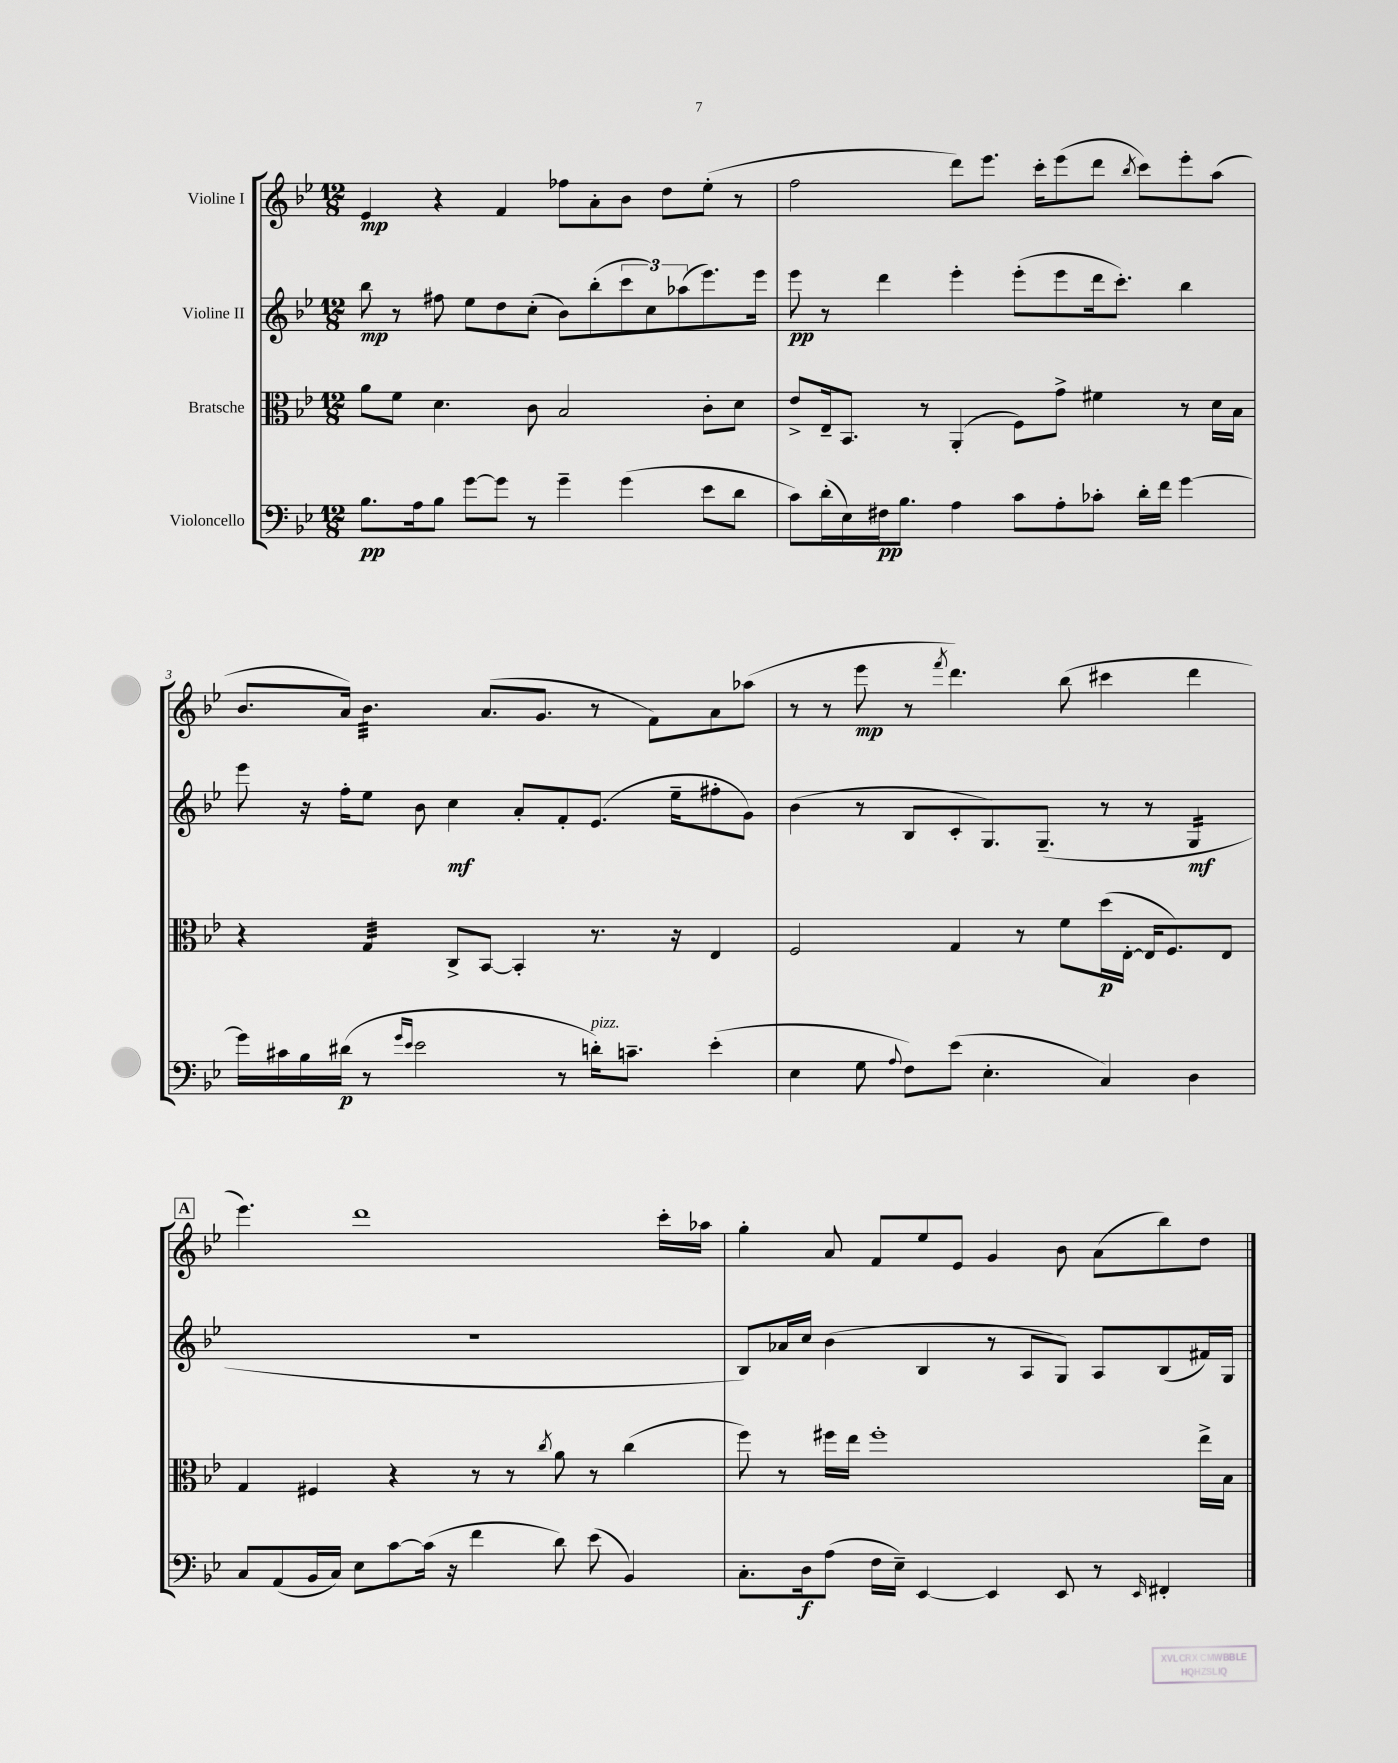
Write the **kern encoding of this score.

**kern	**dynam	**kern	**dynam	**kern	**dynam	**kern	**dynam
*part4	*part4	*part3	*part3	*part2	*part2	*part1	*part1
*staff4	*staff4	*staff3	*staff3	*staff2	*staff2	*staff1	*staff1
*I"Violoncello	*	*I"Bratsche	*	*I"Violine II	*	*I"Violine I	*
*clefF4	*	*clefC3	*	*clefG2	*	*clefG2	*
*k[b-e-]	*	*k[b-e-]	*	*k[b-e-]	*	*k[b-e-]	*
*M12/8	*	*M12/8	*	*M12/8	*	*M12/8	*
=1	=1	=1	=1	=1	=1	=1	=1
8.B-\L	pp	8a\L	.	8bb-\	mp	4e-/	mp
.	.	8f\J	.	8r	.	.	.
16A\k	.	.	.	.	.	.	.
8B-\J	.	4.d\	.	8ff#X\	.	4r	.
[8g\L	.	.	.	8ee-\L	.	.	.
8g\J]	.	.	.	8dd\	.	4f/	.
8r	.	8c\	.	(8cc'\J	.	.	.
4g~\	.	2B-/	.	8b-\L)	.	8ff-X\L	.
.	.	.	.	(8bb-'\	.	8a'\	.
(4g\	.	.	.	12ccc\	.	8b-\J	.
.	.	.	.	12cc\)	.	.	.
.	.	.	.	.	.	8dd\L	.
.	.	.	.	(12aa-X\	.	.	.
8e-\L	.	8c'\L	.	8.eee-\)	.	(8ee-'\J	.
8d\J	.	8d\J	.	.	.	8r	.
.	.	.	.	16eee-\Jk	.	.	.
=2	=2	=2	=2	=2	=2	=2	=2
8c\L)	.	8e-^/L	.	8eee-\	pp	2ff\	.
(16d'\L	.	16E-~/k	.	8r	.	.	.
16E-\)	.	8.BB-/J	.	.	.	.	.
16F#X\J	pp	.	.	4ddd\	.	.	.
8.B-\J	.	.	.	.	.	.	.
.	.	8r	.	.	.	.	.
4A\	.	(4AA'/	.	4eee-'\	.	8ddd\L)	.
.	.	.	.	.	.	8.eee-\J	.
8c\L	.	8F\L)	.	(8eee-'\L	.	.	.
.	.	.	.	.	.	16ccc'\KL	.
8A'\	.	8g^\J	.	8eee-\	.	(8eee-\	.
8c-X'\J	.	4f#X\	.	16ddd\k	.	8ddd\J	.
.	.	.	.	8.ccc'\J)	.	.	.
.	.	.	.	.	.	8qbb-/	.
16d'\LL	.	.	.	.	.	8ccc\L)	.
16f\JJ	.	.	.	.	.	.	.
[4g\	.	8r	.	4bb-\	.	8eee-'\	.
.	.	16d\LL	.	.	.	(8aa\J	.
.	.	16B-\JJ	.	.	.	.	.
!!LO:LB:g=z
=3	=3	=3	=3	=3	=3	=3	=3
16g\LL]	.	4r	.	8eee-\	.	8.b-/L	.
16c#X\	.	.	.	.	.	.	.
16B-\	.	.	.	16r	.	.	.
(16d#X\JJ	p	.	.	16ff'\KL	.	16a/Jk)	.
*	*	*tremolo	*	*	*	*	*
*	*	*	*	*	*	*tremolo	*
8r	.	32G/LLL	.	8ee-\J	.	32b-\LLL	.
.	.	32G/	.	.	.	32b-\	.
.	.	32G/	.	.	.	32b-\	.
.	.	32G/	.	.	.	32b-\	.
16qqg/LL	.	.	.	.	.	.	.
16qqe-/JJ	.	.	.	.	.	.	.
2e-\	.	32G/	.	8b-\	.	32b-\	.
.	.	32G/	.	.	.	32b-\	.
.	.	32G/	.	.	.	32b-\	.
.	.	32G/JJJ	.	.	.	32b-\	.
*	*	*Xtremolo	*	*	*	*	*
.	.	8C^/L	.	4cc\	mf	32b-\	.
.	.	.	.	.	.	32b-\	.
.	.	.	.	.	.	32b-\	.
.	.	.	.	.	.	32b-\JJJ	.
*	*	*	*	*	*	*Xtremolo	*
.	.	[8BB-/J	.	.	.	(8.a/L	.
.	.	4BB-'/]	.	8a'/L	.	.	.
.	.	.	.	.	.	8.g/J	.
8r	.	.	.	8f'/	.	.	.
!LO:TX:a:i:t=pizz.	!	!	!	!	!	!	!
16dn'\KL)	.	8.r	.	(8.e-/J	.	8r	.
8.cn~\J	.	.	.	.	.	.	.
.	.	.	.	.	.	8f\L)	.
.	.	16r	.	16ee-~\KL	.	.	.
(4e-'\	.	4E-/	.	8ff#X'\	.	8a\	.
.	.	.	.	8g\J)	.	(8aa-X\J	.
=4	=4	=4	=4	=4	=4	=4	=4
4E-\	.	2F/	.	(4b-\	.	8r	.
.	.	.	.	.	.	8r	.
8G\	.	.	.	8r	.	8eee-\	mp
8qqA/	.	.	.	.	.	.	.
8F\L)	.	.	.	8B-/L	.	8r	.
.	.	.	.	.	.	8qfff/	.
(8e-\J	.	4G/	.	8c'/	.	4.ddd\)	.
4.E-'\	.	.	.	8.G/)	.	.	.
.	.	8r	.	.	.	.	.
.	.	.	.	(8.G~/J	.	.	.
.	.	8f\L	.	.	.	(8bb-\	.
4C/)	.	(16dd\L	p	8r	.	4ccc#X\	.
.	.	[16E-'\JJ	.	.	.	.	.
.	.	16E-/KL]	.	8r	.	.	.
.	.	8.F/)	.	.	.	.	.
*	*	*	*	*tremolo	*	*	*
4D\	.	.	.	16G/LL	mf	4ddd\	.
.	.	.	.	16G/	.	.	.
.	.	8E-/J	.	16G/	.	.	.
.	.	.	.	16G/JJ	.	.	.
*	*	*	*	*Xtremolo	*	*	*
!!LO:LB:g=z
!!LO:REH:place=s1:t=A
=5	=5	=5	=5	=5	=5	=5	=5
8C/L	.	4G/	.	1.r	.	4.eee-\)	.
(8AA/	.	.	.	.	.	.	.
16BB-/L	.	4F#X/	.	.	.	.	.
16C/JJ)	.	.	.	.	.	.	.
8E-\L	.	.	.	.	.	1ddd	.
[8c\	.	4r	.	.	.	.	.
(16c\Jk]	.	.	.	.	.	.	.
16r	.	.	.	.	.	.	.
4f\	.	8r	.	.	.	.	.
.	.	8r	.	.	.	.	.
.	.	8qcc/	.	.	.	.	.
8d\)	.	8a\	.	.	.	.	.
(8e-\	.	8r	.	.	.	.	.
4BB-/)	.	(4cc\	.	.	.	.	.
.	.	.	.	.	.	16ccc'\LL	.
.	.	.	.	.	.	16aa-X\JJ	.
=6	=6	=6	=6	=6	=6	=6	=6
8.C'\L	.	8ff\)	.	8B-/L)	.	4gg'\	.
.	.	8r	.	16a-X/L	.	.	.
16D\k	f	.	.	16cc/JJ	.	.	.
(8A\J	.	16ff#X\LL	.	(4b-\	.	8a/	.
.	.	16ee-\JJ	.	.	.	.	.
16F\LL	.	1ff#'	.	.	.	8f/L	.
16E-~\JJ)	.	.	.	.	.	.	.
[4EE-/	.	.	.	4B-/	.	8ee-/	.
.	.	.	.	.	.	8e-/J	.
4EE-/]	.	.	.	8r	.	4g/	.
.	.	.	.	8A/L	.	.	.
8EE-/	.	.	.	8G/J)	.	8b-\	.
8r	.	.	.	8A/L	.	(8a\L	.
16qqEE-/	.	.	.	.	.	.	.
4FF#X'/	.	.	.	(8B-/	.	8bb-\)	.
.	.	16ee-^\LL	.	16f#X/L)	.	8dd\J	.
.	.	16B-\JJ	.	16G/JJ	.	.	.
==	==	==	==	==	==	==	==
*-	*-	*-	*-	*-	*-	*-	*-
